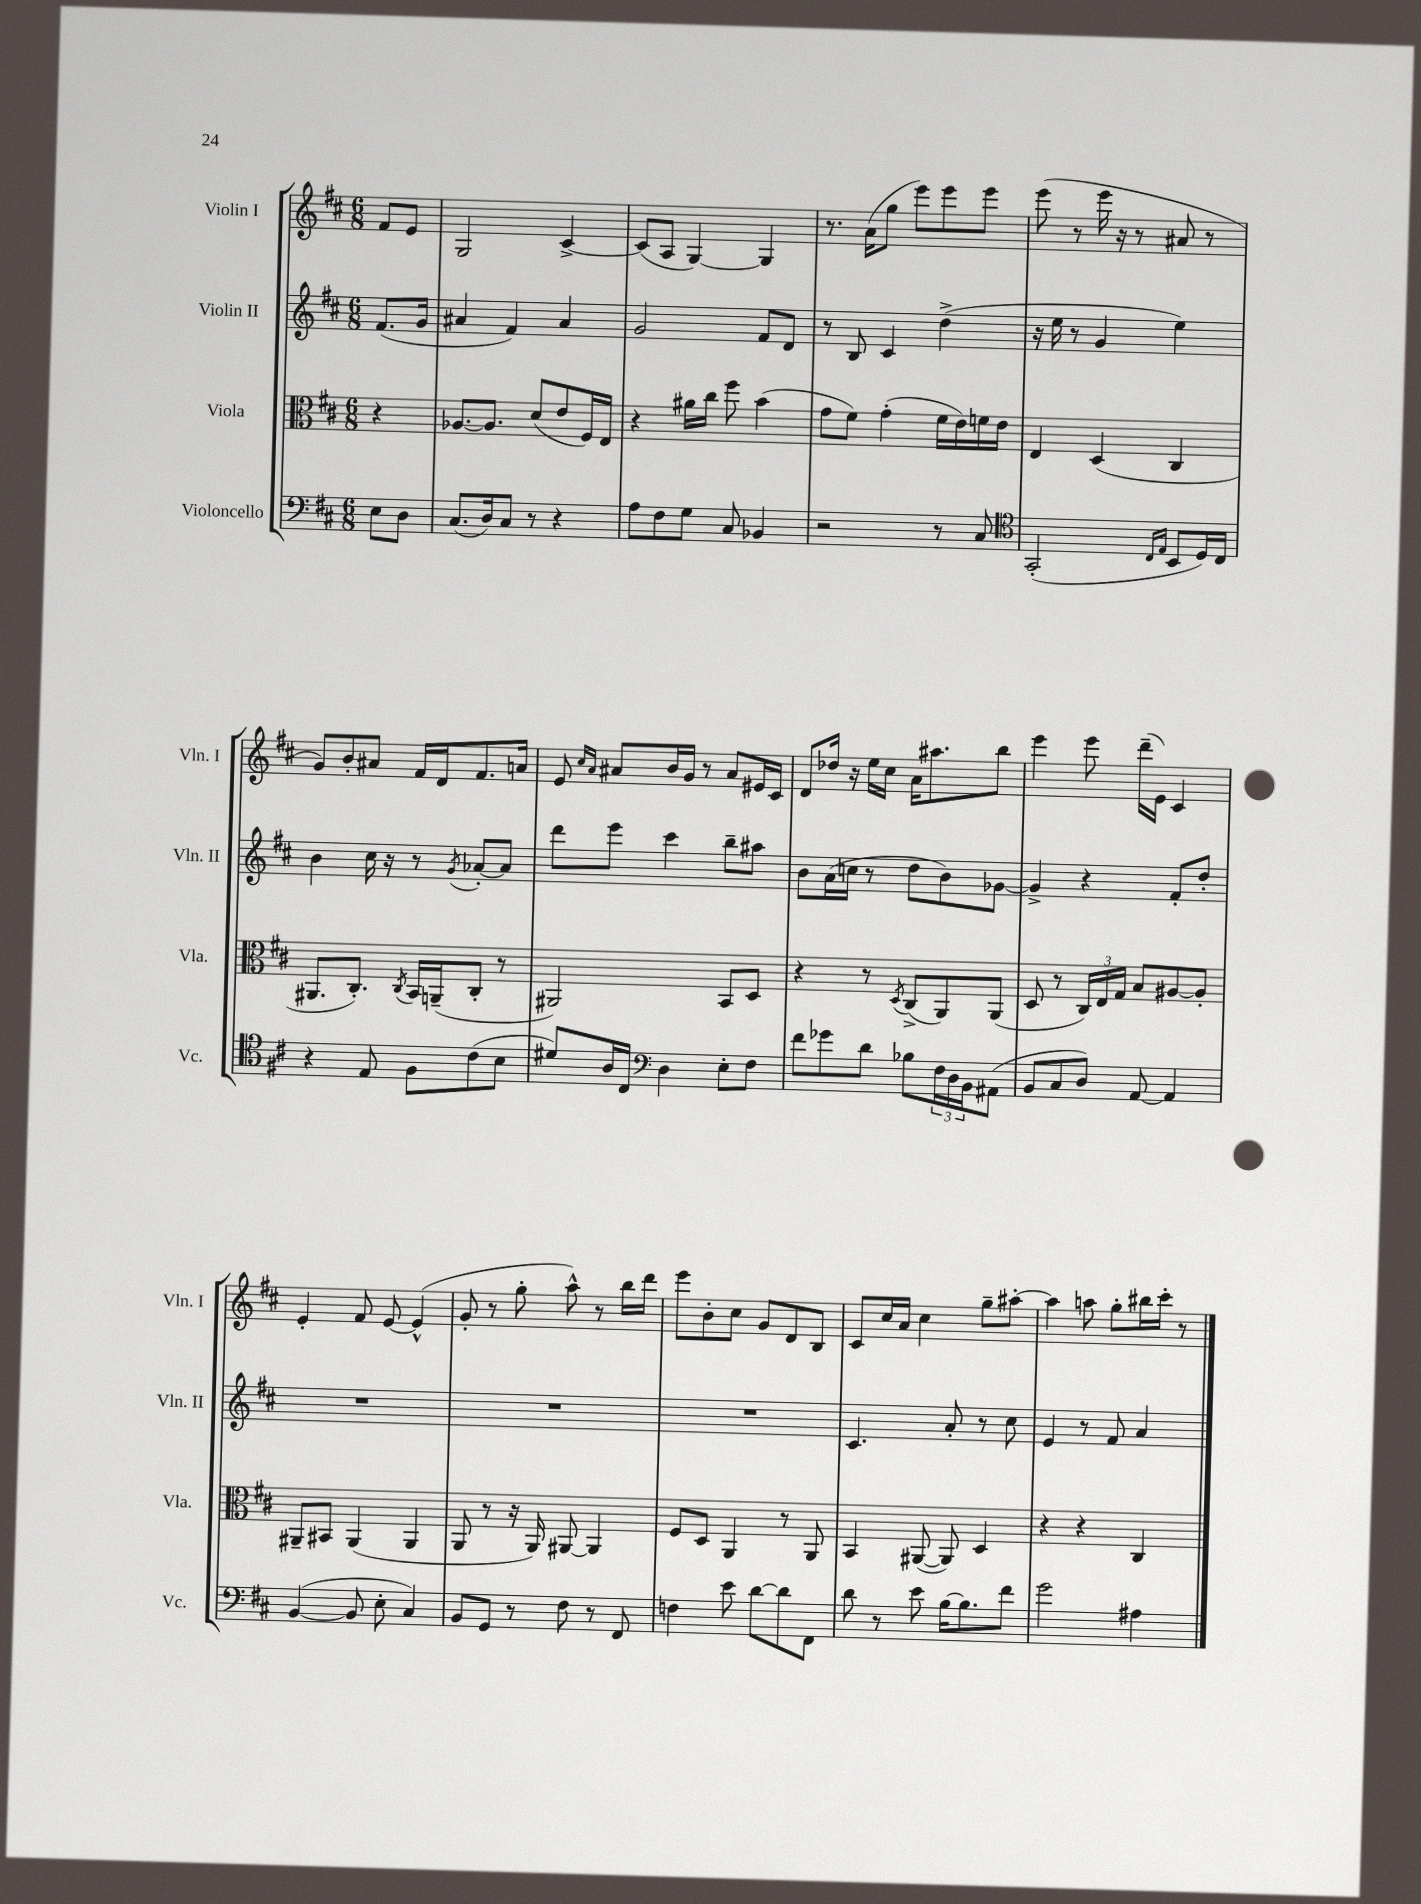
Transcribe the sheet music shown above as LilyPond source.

<<
\new StaffGroup <<
\new Staff = "s0" \with { instrumentName = "Violin I" shortInstrumentName = "Vln. I" } {
    \clef treble \key d \major \numericTimeSignature \time 6/8 \partial 4
    fis'8 e'8 |
    g2 cis'4~-> |
    cis'8( a8 g4~) g4 |
    r8. a'16( g''8 e'''8) e'''8 e'''8 |
    e'''8( r8 e'''16 r16 r8 ais'8 r8 |
    g'8) b'8-. ais'8 fis'16 d'16 fis'8. a'16 |
    e'8 \grace { cis''16 a'16 } ais'8 b'16 g'16 r8 ais'8 eis'16 cis'16 |
    d'8 des''16 r16 e''16 cis''16 a'16 ais''8. b''8 |
    e'''4 e'''8 d'''16--( e'16) cis'4 |
    e'4-. fis'8 e'8~ e'4-^( |
    g'8-. r8 g''8-. a''8-^) r8 b''16 d'''16 |
    e'''8 b'8-. cis''8 g'8 d'8 b8 |
    cis'8 cis''16 a'16 cis''4 g''8-- ais''8~-. |
    ais''4 a''8 g''8-. bis''16 cis'''16-. r8 \bar "|." |
}
\new Staff = "s1" \with { instrumentName = "Violin II" shortInstrumentName = "Vln. II" } {
    \clef treble \key d \major \numericTimeSignature \time 6/8 \partial 4
    fis'8.( g'16 |
    ais'4 fis'4) ais'4 |
    g'2 fis'8 d'8 |
    r8 b8 cis'4 d''4->( |
    r16 e''16 r8 g'4 e''4) |
    b'4 cis''16 r16 r8 \acciaccatura { g'8 } aes'8~-. aes'8 |
    d'''8 e'''8 cis'''4 b''8-- ais''8 |
    b'8 a'16( c''16 r8 d''8 b'8) ges'8~ |
    ges'4-> r4 fis'8-. d''8-. |
    R2. |
    R2. |
    R2. |
    cis'4. a'8-. r8 cis''8 |
    e'4 r8 fis'8 a'4 \bar "|." |
}
\new Staff = "s2" \with { instrumentName = "Viola" shortInstrumentName = "Vla." } {
    \clef alto \key d \major \numericTimeSignature \time 6/8 \partial 4
    r4 |
    aes8.~ aes8. d'8( e'8 fis16) e16 |
    r4 ais'16 cis''16 fis''8 b'4( |
    g'8 fis'8) g'4-.( fis'16 e'16) f'16 e'16 |
    e4 d4( cis4 |
    ais,8. cis8.-.) \acciaccatura { cis8 } b,16 a,16--( cis8-. r8 |
    ais,2) b,8 d8 |
    r4 r8 \acciaccatura { d8 } cis8->( a,8) a,8( |
    d8 r8 \tuplet 3/2 { cis16) e16 g16 } b8 ais8~ ais8-. |
    ais,8-- bis,8 ais,4( ais,4 |
    a,8 r8 r16 a,16) ais,8~ ais,4 |
    fis8 d8 a,4 r8 a,8 |
    b,4 ais,8~( ais,8) d4 |
    r4 r4 cis4 \bar "|." |
}
\new Staff = "s3" \with { instrumentName = "Violoncello" shortInstrumentName = "Vc." } {
    \clef bass \key d \major \numericTimeSignature \time 6/8 \partial 4
    e8 d8 |
    cis8.( d16) cis8 r8 r4 |
    a8 fis8 g8 cis8 bes,4 |
    r2 r8 cis8 |
    \clef tenor g,2-.( \grace { cis16 e16 } b,8 d16) cis16 |
    r4 e8 fis8 cis'8( b8 |
    dis'8) a16 cis16 \clef bass d4 e8-. fis8 |
    fis'8 ges'8 d'8 bes8 \tuplet 3/2 { fis16 d16 b,16 } ais,8( |
    b,8 cis8 d8) a,8~ a,4 |
    b,4~( b,8 e8-. cis4) |
    b,8 g,8 r8 fis8 r8 fis,8 |
    f4 e'8 d'8~ d'8 fis,8 |
    d'8 r8 e'8 b16~ b8. fis'8 |
    g'2 ais4 \bar "|." |
}
>>
>>
\layout { \context { \Score \remove "Bar_number_engraver" } }
